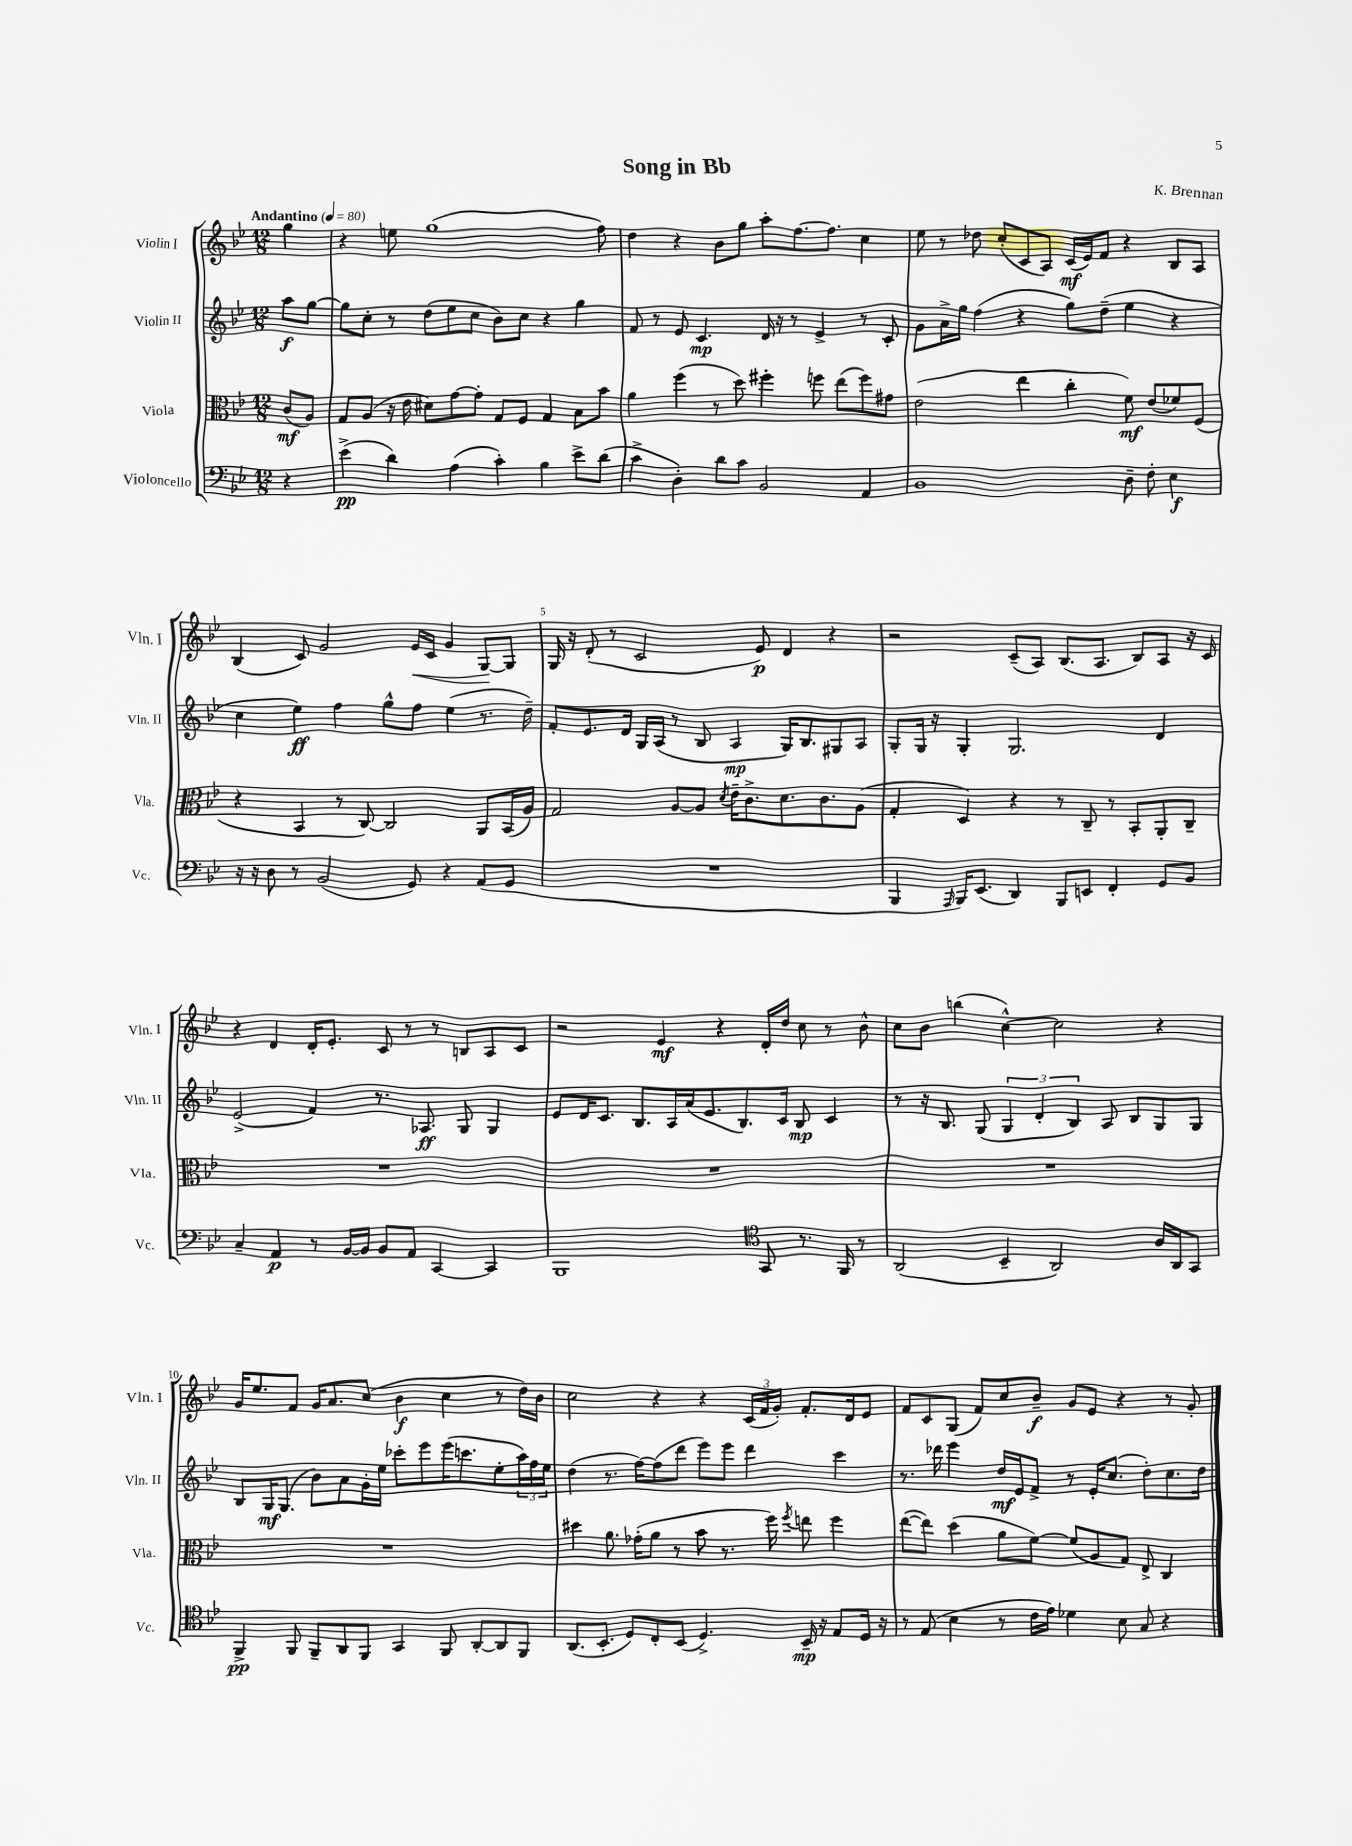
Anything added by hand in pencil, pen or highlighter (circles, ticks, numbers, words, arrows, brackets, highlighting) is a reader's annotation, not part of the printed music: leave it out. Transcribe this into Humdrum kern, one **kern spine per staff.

**kern	**dynam	**kern	**dynam	**kern	**dynam	**kern	**dynam
*part4	*part4	*part3	*part3	*part2	*part2	*part1	*part1
*staff4	*staff4	*staff3	*staff3	*staff2	*staff2	*staff1	*staff1
*I"Violoncello	*	*I"Viola	*	*I"Violin II	*	*I"Violin I	*
*I'Vc.	*	*I'Vla.	*	*I'Vln. II	*	*I'Vln. I	*
*clefF4	*	*clefC3	*	*clefG2	*	*clefG2	*
*k[b-e-]	*	*k[b-e-]	*	*k[b-e-]	*	*k[b-e-]	*
*M12/8	*	*M12/8	*	*M12/8	*	*M12/8	*
*MM80	*	*MM80	*	*MM80	*	*MM80	*
=	=	=	=	=	=	=	=
!	!	!	!	!	!	!LO:TX:a:B:t=Andantino	!
4r	.	(8c/L	mf	8aa\L	f	4gg\	.
.	.	8A/J)	.	[8gg\J	.	.	.
=1	=1	=1	=1	=1	=1	=1	=1
(4e-^\	pp	8G/L	.	8gg\L]	.	4r	.
.	.	(8A/J	.	8cc'\J	.	.	.
4d\)	.	16r	.	8r	.	8een\	.
.	.	16e-\	.	.	.	.	.
.	.	8d#X\L)	.	(8dd\L	.	(1gg	.
(4A\	.	[8g\	.	8ee-\	.	.	.
.	.	8g'\J]	.	8cc\J	.	.	.
4c'\)	.	8G/L	.	8b-\L)	.	.	.
.	.	8F/J	.	8cc\J	.	.	.
4B-\	.	4G/	.	4r	.	.	.
8e-^\L	.	8B-\L	.	4gg\	.	.	.
(8d\J	.	8b-\J	.	.	.	8ff\)	.
=2	=2	=2	=2	=2	=2	=2	=2
4c^\	.	4a\	.	8f/	.	4dd\	.
.	.	.	.	8r	.	.	.
4D'\)	.	(4ff\	.	8e-/	.	4r	.
.	.	.	.	4.c/	mp	.	.
8d\L	.	8r	.	.	.	8b-\L	.
8c\J	.	8dd\)	.	.	.	8gg\J	.
2BB-/	.	4ff#X'\	.	16d/	.	8aa'\L	.
.	.	.	.	16r	.	.	.
.	.	.	.	8r	.	[8.ff\	.
.	.	8ffn\	.	4e-^/	.	.	.
.	.	.	.	.	.	8.ff\J]	.
.	.	(8ee-\L	.	.	.	.	.
4AA/	.	8ff\)	.	8r	.	4cc\	.
.	.	8g#X\J	.	8c'/	.	.	.
=3	=3	=3	=3	=3	=3	=3	=3
1BB-	.	(2e-\	.	8g\L	.	8ee-\	.
.	.	.	.	16a^\L	.	8r	.
.	.	.	.	16gg\JJ	.	.	.
.	.	.	.	(4ff\	.	8dd-X\	.
.	.	.	.	.	.	(8cc'/L	.
.	.	4ee-\	.	4r	.	8c/	.
.	.	.	.	.	.	8A/J)	.
.	.	4cc'\	.	8gg\L)	.	(16c/LL	mf
.	.	.	.	.	.	16e-/J)	.
.	.	.	.	(8dd~\J	.	8f/J	.
8D~\	.	8f\)	mf	4ee-\	.	4r	.
8F'\	.	(8e-/L	.	.	.	.	.
4E-\	f	8f-X/)	.	4r	.	8B-/L	.
.	.	(8F/J	.	.	.	8A/J	.
!!LO:LB:g=z
=4	=4	=4	=4	=4	=4	=4	=4
16r	.	4r	.	4cc\	.	(4B-/	.
16r	.	.	.	.	.	.	.
8D\	.	.	.	.	.	.	.
8r	.	4BB-/	.	4ee-\)	ff	8c/)	.
(2BB-/	.	.	.	.	.	2g/	.
.	.	8r	.	4ff\	.	.	.
.	.	[8C/)	.	.	.	.	.
.	.	2C/]	.	8gg^^\L	.	.	.
!	!	!	!	!	!	!	!LO:HP:b
8GG/)	.	.	.	8ff\J	.	16e-/LL	<
.	.	.	.	.	.	16c/JJ	.
4r	.	.	.	(4ee-\	.	4g/	.
(8AA/L	.	8AA/L	.	8.r	.	[8G/L	.
8GG/J	.	(16BB-/L	.	.	.	8G/J]	[
.	.	16A/JJ)	.	16dd~\)	.	.	.
=5	=5	=5	=5	=5	=5	=5	=5
1.r	.	2G/	.	8f'/L	.	16G/	.
.	.	.	.	.	.	16r	.
.	.	.	.	8.e-/	.	(8d'/	.
.	.	.	.	.	.	8r	.
.	.	.	.	16d/Jk	.	.	.
.	.	.	.	16G/LL	.	2c/	.
.	.	.	.	(16A/JJ	.	.	.
.	.	[8A/L	.	8r	.	.	.
.	.	8A/J]	.	8B-/	.	.	.
.	.	8qd/	.	.	.	.	.
.	.	16e-~\KL	.	4A/	mp	.	.
.	.	8.c^\	.	.	.	.	.
.	.	.	.	.	.	8e-/)	p
.	.	8.d\	.	16G/KL)	.	4d/	.
.	.	.	.	8.B-/	.	.	.
.	.	8.c\	.	.	.	.	.
.	.	.	.	8G#X/	.	4r	.
.	.	(8A\J	.	8A/J	.	.	.
=6	=6	=6	=6	=6	=6	=6	=6
4BBB-/	.	4G'/	.	8G'/L	.	2r	.
.	.	.	.	16G/Jk	.	.	.
.	.	.	.	16r	.	.	.
16qqAAA/	.	.	.	.	.	.	.
16BBB-/KL)	.	4D/)	.	4G'/	.	.	.
(8.EE-/J	.	.	.	.	.	.	.
4DD/)	.	4r	.	2.G/	.	(8c~/L	.
.	.	.	.	.	.	8A/J)	.
8BBB-/L	.	8r	.	.	.	(8.B-/L	.
8EEn/J	.	8C~/	.	.	.	.	.
.	.	.	.	.	.	8.A/J	.
4FF'/	.	8r	.	.	.	.	.
.	.	8BB-'/L	.	.	.	8B-/L)	.
8GG/L	.	8AA'/	.	4d/	.	8A/J	.
8BB-/J	.	8C~/J	.	.	.	16r	.
.	.	.	.	.	.	16c/	.
!!LO:LB:g=z
=7	=7	=7	=7	=7	=7	=7	=7
4C~/	.	1.r	.	(2e-^/	.	4r	.
4AA/	p	.	.	.	.	4d/	.
8r	.	.	.	4f/)	.	16d'/KL	.
.	.	.	.	.	.	8.e-'/J	.
[16BB-/LL	.	.	.	.	.	.	.
16BB-/JJ]	.	.	.	.	.	.	.
8BB-/L	.	.	.	8.r	.	8c/	.
8AA/J	.	.	.	.	.	8r	.
.	.	.	.	8.A-X/	ff	.	.
[4CC/	.	.	.	.	.	8r	.
.	.	.	.	8G/	.	8Bn/L	.
4CC/]	.	.	.	4G/	.	8A/	.
.	.	.	.	.	.	8c/J	.
=8	=8	=8	=8	=8	=8	=8	=8
1BBB-	.	1.r	.	8e-/L	.	2r	.
.	.	.	.	16d/K	.	.	.
.	.	.	.	8.c/J	.	.	.
.	.	.	.	8.B-/L	.	.	.
.	.	.	.	.	.	4e-/	mf
.	.	.	.	16A/L	.	.	.
.	.	.	.	(16a/J	.	.	.
.	.	.	.	8.e-/	.	.	.
.	.	.	.	.	.	4r	.
.	.	.	.	8.B-/)	.	.	.
*clefC4	*	*	*	*	*	*	*
8GG/	.	.	.	.	.	16d'/LL	.
.	.	.	.	16c/Jk	.	16dd/JJ	.
8.r	.	.	.	8B-/	mp	8cc\	.
.	.	.	.	4c/	.	8r	.
16FF/	.	.	.	.	.	.	.
8r	.	.	.	.	.	8b-^^\	.
=9	=9	=9	=9	=9	=9	=9	=9
(2AA/	.	1.r	.	8r	.	8cc\L	.
.	.	.	.	16r	.	8b-\J	.
.	.	.	.	8.B-/	.	.	.
.	.	.	.	.	.	(4bbn\	.
.	.	.	.	(8G/	.	.	.
4BB-~/	.	.	.	6G/	.	[4cc^^\)	.
.	.	.	.	6d'/	.	.	.
2AA/)	.	.	.	.	.	2cc\]	.
.	.	.	.	6B-/)	.	.	.
.	.	.	.	8A/	.	.	.
.	.	.	.	8B-/L	.	.	.
16A/LL	.	.	.	8G/	.	4r	.
16AA/J	.	.	.	.	.	.	.
8GG/J	.	.	.	8G/J	.	.	.
!!LO:LB:g=z
=10	=10	=10	=10	=10	=10	=10	=10
4FF^/	pp	1.r	.	8B-/L	.	16g/KL	.
.	.	.	.	.	.	8.ee-/	.
.	.	.	.	16G/K	mf	.	.
.	.	.	.	(8.G/J	.	.	.
8FF/	.	.	.	.	.	8f/J	.
8FF~/L	.	.	.	8b-\L)	.	16g/KL	.
.	.	.	.	.	.	8.a/	.
8AA/	.	.	.	8a\	.	.	.
8FF/J	.	.	.	16g'\L	.	(8cc/J	.
.	.	.	.	16ee-\JJ	.	.	.
4GG/	.	.	.	8ccc-X'\L	.	4b-\	f
.	.	.	.	8eee-\	.	.	.
8FF/	.	.	.	(16eee-\K	.	4cc\	.
.	.	.	.	8.cccn\	.	.	.
[8AA'/L	.	.	.	.	.	.	.
8AA/]	.	.	.	8ee-'\	.	8r	.
8FF/J	.	.	.	24aa\L)	.	16dd\LL)	.
.	.	.	.	24ff\	.	.	.
.	.	.	.	.	.	16b-\JJ	.
.	.	.	.	24ee-\JJ	.	.	.
=11	=11	=11	=11	=11	=11	=11	=11
(8.AA/L	.	4dd#X\	.	(4dd\	.	2cc\	.
8.BB-'/J	.	.	.	.	.	.	.
.	.	8.a\	.	8.r	.	.	.
8D/L)	.	.	.	.	.	.	.
.	.	(16g-X'\KL	.	[16ff\KL)	.	.	.
8C'/	.	8a\J	.	(8ff\]	.	4r	.
(8BB-/J	.	8r	.	8ddd\J	.	.	.
4.D^/)	.	8b-\	.	8eee-\L)	.	4r	.
.	.	8.r	.	8eee-\J	.	.	.
.	.	.	.	4ddd\	.	(24c/LL	.
.	.	.	.	.	.	24f/	.
.	.	16ff\)	.	.	.	.	.
.	.	.	.	.	.	24g'/JJ)	.
.	.	8qff/	.	.	.	.	.
16BB-~/	mp	8een\	.	.	.	8.f'/L	.
16r	.	.	.	.	.	.	.
8E-/L	.	4ff\	.	4ccc\	.	.	.
.	.	.	.	.	.	16d/k	.
16D/Jk	.	.	.	.	.	8e-/J	.
16r	.	.	.	.	.	.	.
=12	=12	=12	=12	=12	=12	=12	=12
8r	.	([8ee-\L	.	8.r	.	8f/L	.
(8E-/	.	8ee-\J])	.	.	.	8c/	.
.	.	.	.	16ddd-X\	.	.	.
4B-\	.	(4dd\	.	4eee-\	.	(8G/J	.
.	.	.	.	.	.	8f/L)	.
8r	.	8a\L	.	16dd/LL	mf	8cc/	.
.	.	.	.	16e-/J	.	.	.
16c\LL	.	[8f\J)	.	8f^/J	.	8b-~/J	f
16e-\JJ)	.	.	.	.	.	.	.
4d-X\	.	(8f/L]	.	8r	.	8g/L	.
.	.	8A/	.	16e-'/KL	.	8e-/J	.
.	.	.	.	(8.cc/J	.	.	.
8B-\	.	8G/J)	.	.	.	4r	.
8G/	.	8E-^/	.	8dd'\L)	.	.	.
4r	.	4C/	.	8.cc\	.	8r	.
.	.	.	.	.	.	8g'/	.
.	.	.	.	16dd\Jk	.	.	.
==	==	==	==	==	==	==	==
*-	*-	*-	*-	*-	*-	*-	*-
